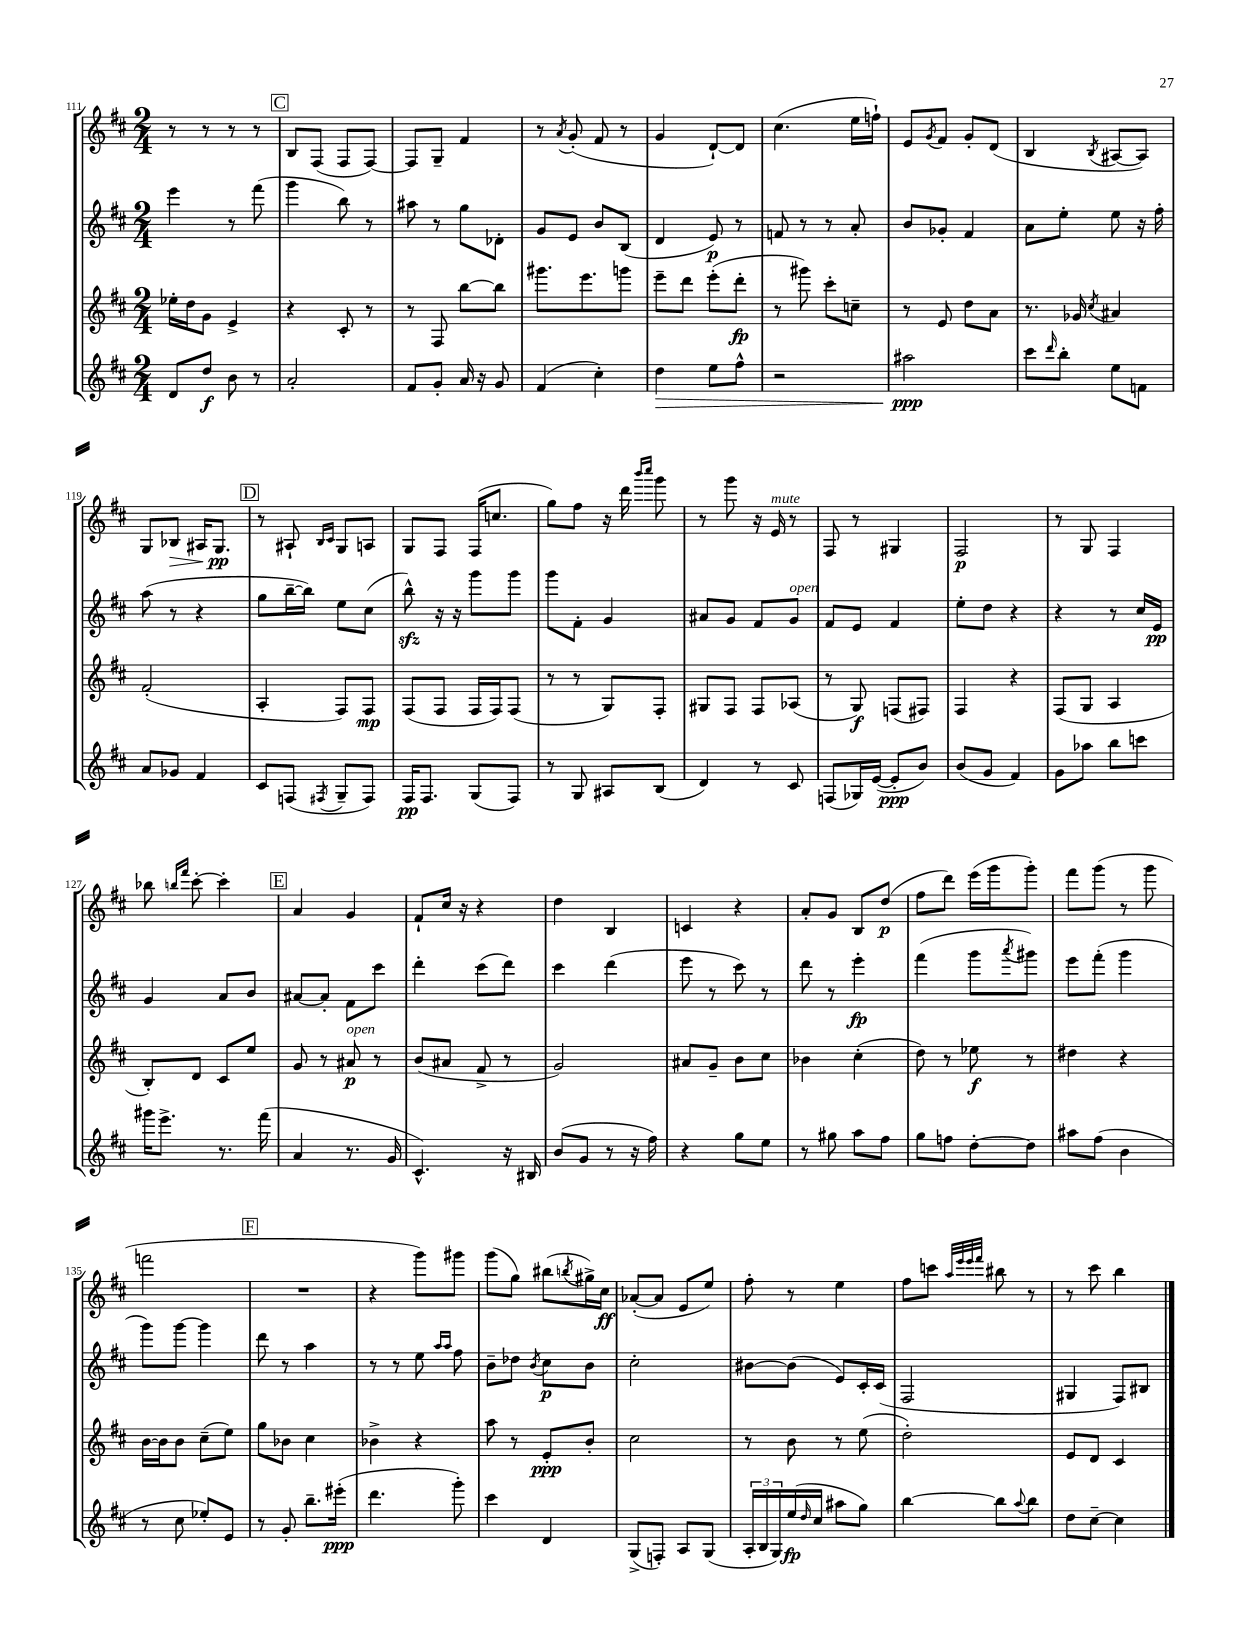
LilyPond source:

<<
\new StaffGroup <<
\new Staff = "s0" {
    \clef treble \key d \major \numericTimeSignature \time 2/4
    r8 r8 r8 r8 |
    \mark \markup { \box "C" } b8 fis8( fis8 fis8~) |
    fis8 g8-- fis'4 |
    r8 \acciaccatura { a'8 } g'8-.( fis'8 r8 |
    g'4 d'8~-!) d'8 |
    cis''4.( e''16 f''16-!) |
    e'8 \acciaccatura { g'8 } fis'8 g'8-. d'8( |
    b4 \acciaccatura { b8 } ais8~ ais8) |
    g8 bes8\> ais16 g8.\pp\! |
    \mark \markup { \box "D" } r8 ais8-! \grace { b16 cis'16 } g8 a8 |
    g8 fis8 fis16( c''8. |
    g''8) fis''8 r16 d'''16 \grace { b'''16 cis''''16 } g'''8 |
    r8 g'''8 r16 e'16^\markup { \italic "mute" } r8 |
    fis8 r8 gis4 |
    fis2\p |
    r8 g8 fis4 |
    bes''8 \grace { b''16 fis'''16 } cis'''8~-. cis'''4-. |
    \mark \markup { \box "E" } a'4 g'4 |
    fis'8-! cis''16 r16 r4 |
    d''4 b4 |
    c'4 r4 |
    a'8-. g'8 b8 d''8\p( |
    fis''8 d'''8) e'''16( g'''16 g'''8-.) |
    fis'''8 g'''8( r8 g'''8 |
    f'''2 |
    \mark \markup { \box "F" } R2 |
    r4 g'''8) gis'''8 |
    g'''8( g''8) bis''8( \acciaccatura { b''8 } gis''16->) cis''16\ff |
    aes'8~-.( aes'8 e'8 e''8) |
    fis''8-. r8 e''4 |
    fis''8 c'''8 \grace { a''32 e'''32 e'''32 fis'''32 } bis''8 r8 |
    r8 cis'''8 b''4 \bar "|." |
}
\new Staff = "s1" {
    \clef treble \key d \major \numericTimeSignature \time 2/4
    e'''4 r8 fis'''8( |
    \mark \markup { \box "C" } g'''4 b''8) r8 |
    ais''8 r8 g''8 des'8-. |
    g'8 e'8 b'8 b8( |
    d'4 e'8\p) r8 |
    f'8 r8 r8 a'8-. |
    b'8 ges'8-. fis'4 |
    a'8 e''8-. e''8 r16 fis''16-. |
    a''8( r8 r4 |
    \mark \markup { \box "D" } g''8 b''16~-- b''16) e''8 cis''8( |
    b''8-^\sfz) r16 r16 g'''8 g'''8 |
    g'''8 fis'8-. g'4 |
    ais'8 g'8 fis'8 g'8^\markup { \italic "open" } |
    fis'8 e'8 fis'4 |
    e''8-. d''8 r4 |
    r4 r8 cis''16 e'16\pp |
    g'4 a'8 b'8 |
    \mark \markup { \box "E" } ais'8~ ais'8-. fis'8 cis'''8 |
    d'''4-. cis'''8( d'''8) |
    cis'''4 d'''4( |
    e'''8 r8 cis'''8) r8 |
    d'''8 r8 e'''4-.\fp |
    fis'''4( g'''8 \acciaccatura { a'''8 } gis'''8) |
    e'''8 fis'''8-.( g'''4 |
    g'''8) g'''8~ g'''4 |
    \mark \markup { \box "F" } d'''8 r8 a''4 |
    r8 r8 e''8 \grace { a''16 a''16 } fis''8 |
    b'8-- des''8 \acciaccatura { b'8 } cis''8\p b'8 |
    cis''2-. |
    bis'8~ bis'8( e'8) cis'16-. cis'16( |
    fis2 |
    gis4 fis8) bis8 \bar "|." |
}
\new Staff = "s2" {
    \clef treble \key d \major \numericTimeSignature \time 2/4
    ees''16-. d''16 g'8 e'4-> |
    \mark \markup { \box "C" } r4 cis'8-. r8 |
    r8 fis8 b''8~ b''8 |
    gis'''8. e'''8. g'''8 |
    e'''8-- d'''8 e'''8-.( d'''8-.\fp |
    r8 gis'''8) cis'''8-. c''8-- |
    r8 e'8 d''8 a'8 |
    r8. ges'16 \acciaccatura { cis''8 } ais'4 |
    fis'2-.( |
    \mark \markup { \box "D" } a4-. fis8) fis8\mp |
    fis8( fis8 fis16 fis16) fis8( |
    r8 r8 g8) fis8-. |
    gis8 fis8 fis8 aes8( |
    r8 g8\f) f8( fis8) |
    fis4 r4 |
    fis8( g8 a4 |
    b8-.) d'8 cis'8 e''8 |
    \mark \markup { \box "E" } g'8 r8 ais'8\p^\markup { \italic "open" } r8 |
    b'8( ais'8 fis'8-> r8 |
    g'2) |
    ais'8 g'8-- b'8 cis''8 |
    bes'4 cis''4-.( |
    d''8) r8 ees''8\f r8 |
    dis''4 r4 |
    b'16~ b'16 b'8 cis''8--( e''8) |
    \mark \markup { \box "F" } g''8 bes'8 cis''4 |
    bes'4-> r4 |
    a''8 r8 e'8-.\ppp b'8-. |
    cis''2 |
    r8 b'8 r8 e''8( |
    d''2-.) |
    e'8 d'8 cis'4 \bar "|." |
}
\new Staff = "s3" {
    \clef treble \key d \major \numericTimeSignature \time 2/4
    d'8 d''8\f b'8 r8 |
    \mark \markup { \box "C" } a'2-. |
    fis'8 g'8-. a'16 r16 g'8 |
    fis'4( cis''4-.) |
    d''4\> e''8 fis''8-^ |
    r2 |
    ais''2\ppp\! |
    cis'''8 \grace { d'''16 } b''8-. e''8 f'8 |
    a'8 ges'8 fis'4 |
    \mark \markup { \box "D" } cis'8 f8( \acciaccatura { fis8 } g8-- fis8) |
    fis16\pp fis8. g8( fis8) |
    r8 g8 ais8 b8( |
    d'4) r8 cis'8 |
    f8( ges16) e'16~( e'8-.\ppp b'8) |
    b'8( g'8 fis'4) |
    g'8 aes''8 b''8 c'''8 |
    gis'''16 e'''8.-> r8. fis'''16( |
    \mark \markup { \box "E" } a'4 r8. g'16 |
    cis'4.-^) r16 bis16 |
    b'8( g'8 r8 r16 fis''16) |
    r4 g''8 e''8 |
    r8 gis''8 a''8 fis''8 |
    g''8 f''8 d''8~-. d''8 |
    ais''8 fis''8( b'4 |
    r8 cis''8 ees''8-.) e'8 |
    \mark \markup { \box "F" } r8 g'8-. b''8.-- eis'''16-.\ppp( |
    d'''4. g'''8-.) |
    cis'''4 d'4 |
    g8->( f8-.) a8 g8( |
    \tuplet 3/2 { a16-. b16 g16) } e''16\fp( \grace { d''16 } cis''16 ais''8 g''8) |
    b''4~ b''8 \appoggiatura { a''8 } b''8 |
    d''8 cis''8~-- cis''4 \bar "|." |
}
>>
>>
\layout { \context { \Score currentBarNumber = #111 } }
